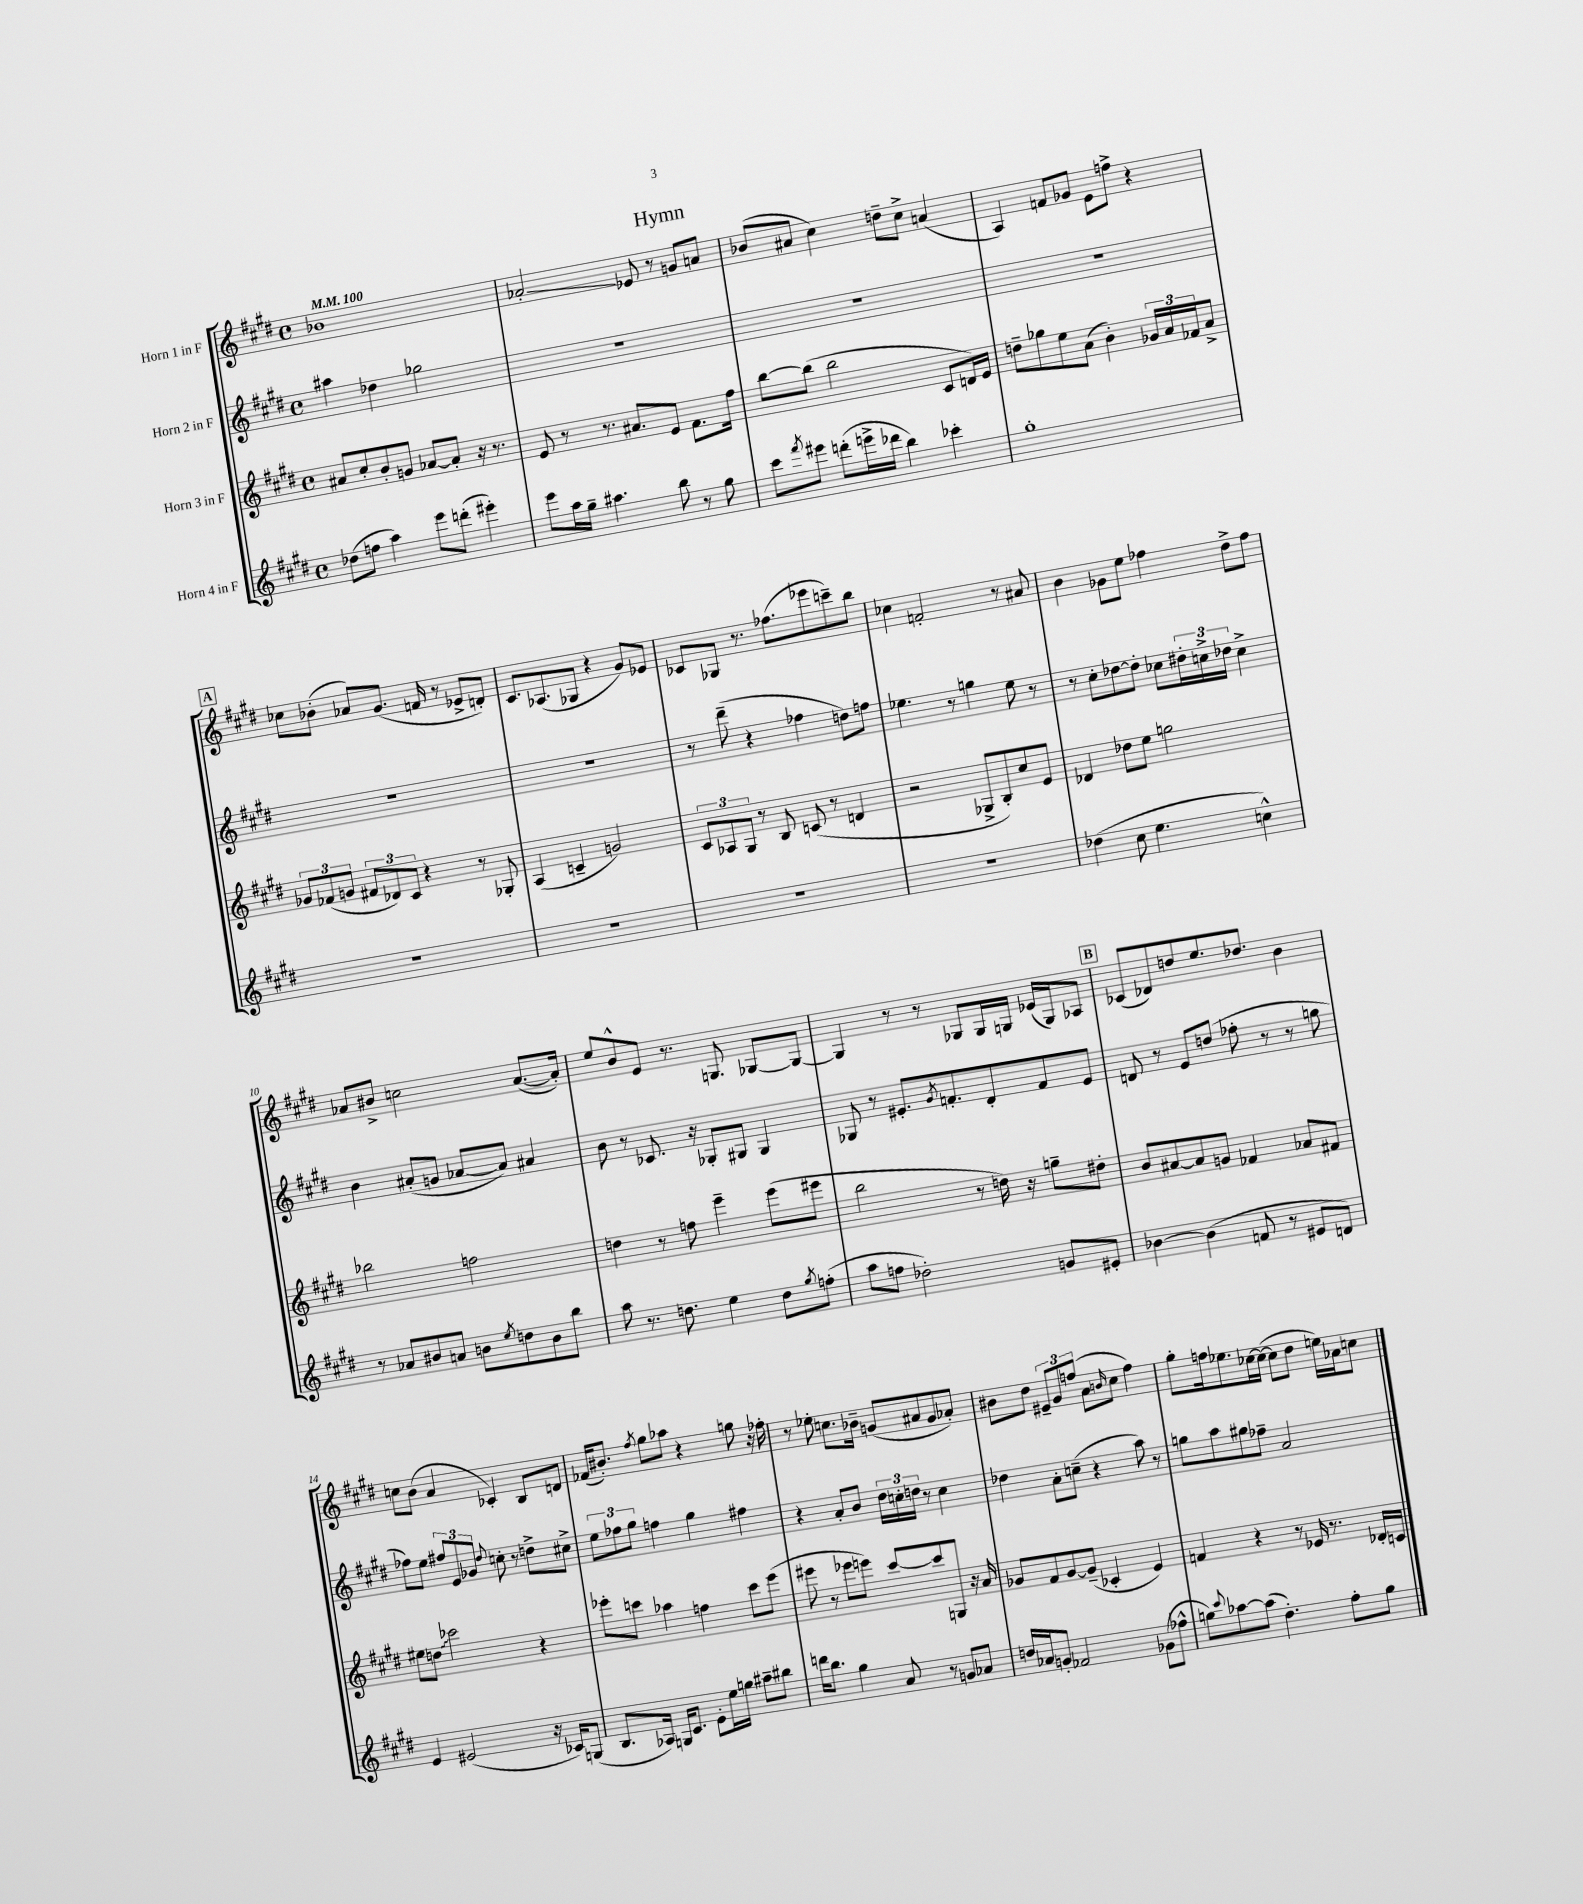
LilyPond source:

\header { title = "Hymn" }
<<
\new StaffGroup <<
\new Staff = "s0" \with { instrumentName = "Horn 1 in F" } {
    \clef treble \key e \major \defaultTimeSignature \time 4/4 \tempo 4 = 100
    bes'1 |
    aes'2-.\glissando ees'8 r8 g'8 a'8 |
    bes'8( ais'8 cis''4) d''8-- cis''8-> a'4( |
    a4) f'8 ges'8 e'8 f''8-> r4 |
    \mark \markup { \box "A" } ces''8 bes'8-.( aes'8) gis'8.( f'16 r8 ees'8-> d'8-.) |
    cis'8. aes8.( ges8 r4 gis'8) ees'8 |
    ces'8 ges8 r8. fes''8.( ees'''8 c'''8--) b''8 |
    ces''4 f'2-. r8 ais'8 |
    b'4 ges'8 e''8 fes''4 dis''8-> fes''8 |
    aes'8 bis'8-> c''2 aes'8.~( aes'16-.) |
    e''8 b'8-^ e'8 r8. g8. ges8~ ges8~ |
    ges4 r8 r8 ges8 ges16 g16 ees'16( g16) aes8 |
    \mark \markup { \box "B" } ces'8( des'8) d''8 e''8. des''8. b'4 |
    c''8 b'8( a'4 ces'4-.) b8 d'8 |
    fes'16( bis'8.-.) \acciaccatura { fis''8 } gis''8 aes''8 r4 g''8 r16 fes''16-. |
    r8 ees''8-. c''8. bes'16-- g'8( ais'8 g'8 aes'8-.) |
    bis'8 dis''8 \tuplet 3/2 { eis'8-- gis'8 f''8( } a'8 \grace { b'16 } cis''8 f''4) |
    gis''8-. f''16 ees''8. ces''16~ ces''16~( ces''8 dis''8 e''16) aes'16 c''8 \bar "|." |
}
\new Staff = "s1" \with { instrumentName = "Horn 2 in F" } {
    \clef treble \key e \major \defaultTimeSignature \time 4/4
    ais''4 des''4 ges''2 |
    R1 |
    R1 |
    R1 |
    \mark \markup { \box "A" } R1 |
    R1 |
    r8 dis'''8--( r4 fes''4 d''8) f''8 |
    ees''4. r8 g''4 ees''8 r8 |
    r8 cis''8-. des''8~ des''8-. ces''8 \tuplet 3/2 { dis''16-. c''16-> des''16 } c''4-> |
    b'4 ais'8-.( g'8 aes'8~ aes'8) ais'4 |
    b'8 r8 ces'8. r16 ges8-. gis8 gis4 |
    ges8 r8 eis'8.-. \acciaccatura { gis'8 } f'8.-. dis'8-. f'8 eis'8 |
    \mark \markup { \box "B" } d'8 r8 e'8 d''8( fes''8-. r8 r8 g''8 |
    fes''8) e''8 \tuplet 3/2 { fis''8 e'8 ges'8 } \appoggiatura { dis''8 } c''8-. r8 d''8-> cis''8-> |
    \tuplet 3/2 { e''8 fes''8 gis''8 } f''4 gis''4 fis''4 |
    r4 a'8-. b'8 \tuplet 3/2 { dis''16 c''16-. d''16 } r8 c''4 |
    des''4 a'8-. c''8--( r4 a''8) r8 |
    g''8 a''8 gis''8 fes''8-- a'2 \bar "|." |
}
\new Staff = "s2" \with { instrumentName = "Horn 3 in F" } {
    \clef treble \key e \major \defaultTimeSignature \time 4/4
    ais'8 cis''8-. b'8-. g'8 aes'8~ aes'8-. r16 r8. |
    e'8 r8 r8. ais'8. e'8 fis'8. fis''16 |
    b''8~ b''8( b''2 cis'8 d'16) e'16 |
    d''8-- ges''8 e''8 a'8( b'4-.) \tuplet 3/2 { ges'16 a'16 fes'16 } a'8-> |
    \mark \markup { \box "A" } \tuplet 3/2 { ges'8 fes'8( g'8 } \tuplet 3/2 { fis'8 des'8) cis'8 } r4 r8 ges8-. |
    a4( c'4-- g'2) |
    \tuplet 3/2 { cis'8 aes8 gis8 } r8 b8 c'8( r8 d'4 |
    r2 ges8-> b8-.) cis''8 e'8 |
    des'4 des''8 e''8 g''2 |
    bes''2 f''2 |
    d''4 r8 f''8 e'''4-- e'''8( eis'''8 |
    b''2 r8 d''16) r16 g''8-- dis''8-. |
    \mark \markup { \box "B" } b'8 ais'8~ ais'8 g'8 fes'4 aes'8 fis'8 |
    eis''8 \once \override Glissando.style = #'zigzag d''8\glissando ces'''2 r4 |
    ees'''8-. c'''8 aes''4 f''4 c'''8 ees'''8( |
    eis'''8 r8 ees'''8 e'''8) cis'''8~ cis'''8 g8 r16 a'16 |
    ges'8 fis'8 ges'8~ ges'8--( ces'4-. e'4) |
    f'4 r4 r8 ees'16 r8. des'16-. c'16 \bar "|." |
}
\new Staff = "s3" \with { instrumentName = "Horn 4 in F" } {
    \clef treble \key e \major \defaultTimeSignature \time 4/4
    des''8( f''8 a''4) e'''8 d'''8-.( eis'''4-.) |
    e'''8 a''16 gis''16-- ais''4. b''8 r8 gis''8 |
    cis'''8 \acciaccatura { fis'''8 } eis'''8 d'''8-.( e'''16-> des'''16 b''4) ces'''4-. |
    gis''1-. |
    \mark \markup { \box "A" } R1 |
    R1 |
    R1 |
    R1 |
    des''4( cis''8 e''4. c''4-^) |
    r8 aes'8 bis'8 a'8 b'8 \acciaccatura { e''8 } d''8 b'8 b''8 |
    a''8 r8. d''8. e''4 d''8 \acciaccatura { gis''8 } f''8-.( |
    a''8 f''8 des''2-.) g'8 eis'8-. |
    \mark \markup { \box "B" } bes'4~ bes'4( f'8 r8 eis'8 d'8) |
    e'4 eis'2( r16 ces'16) g8( |
    b8. aes16) g16 cis'8. e'8-. e''16 g''16 ais''8-- bis''8 |
    d'''16 b''8. gis''4 a'8 r8 g'8 aes'8 |
    d''16 aes'16 g'8-. fes'2 ges'8( fes''8-^ |
    g''8) \appoggiatura { cis'''8 } aes''8~ aes''8( dis''4.-.) fis''8-. g''8 \bar "|." |
}
>>
>>
